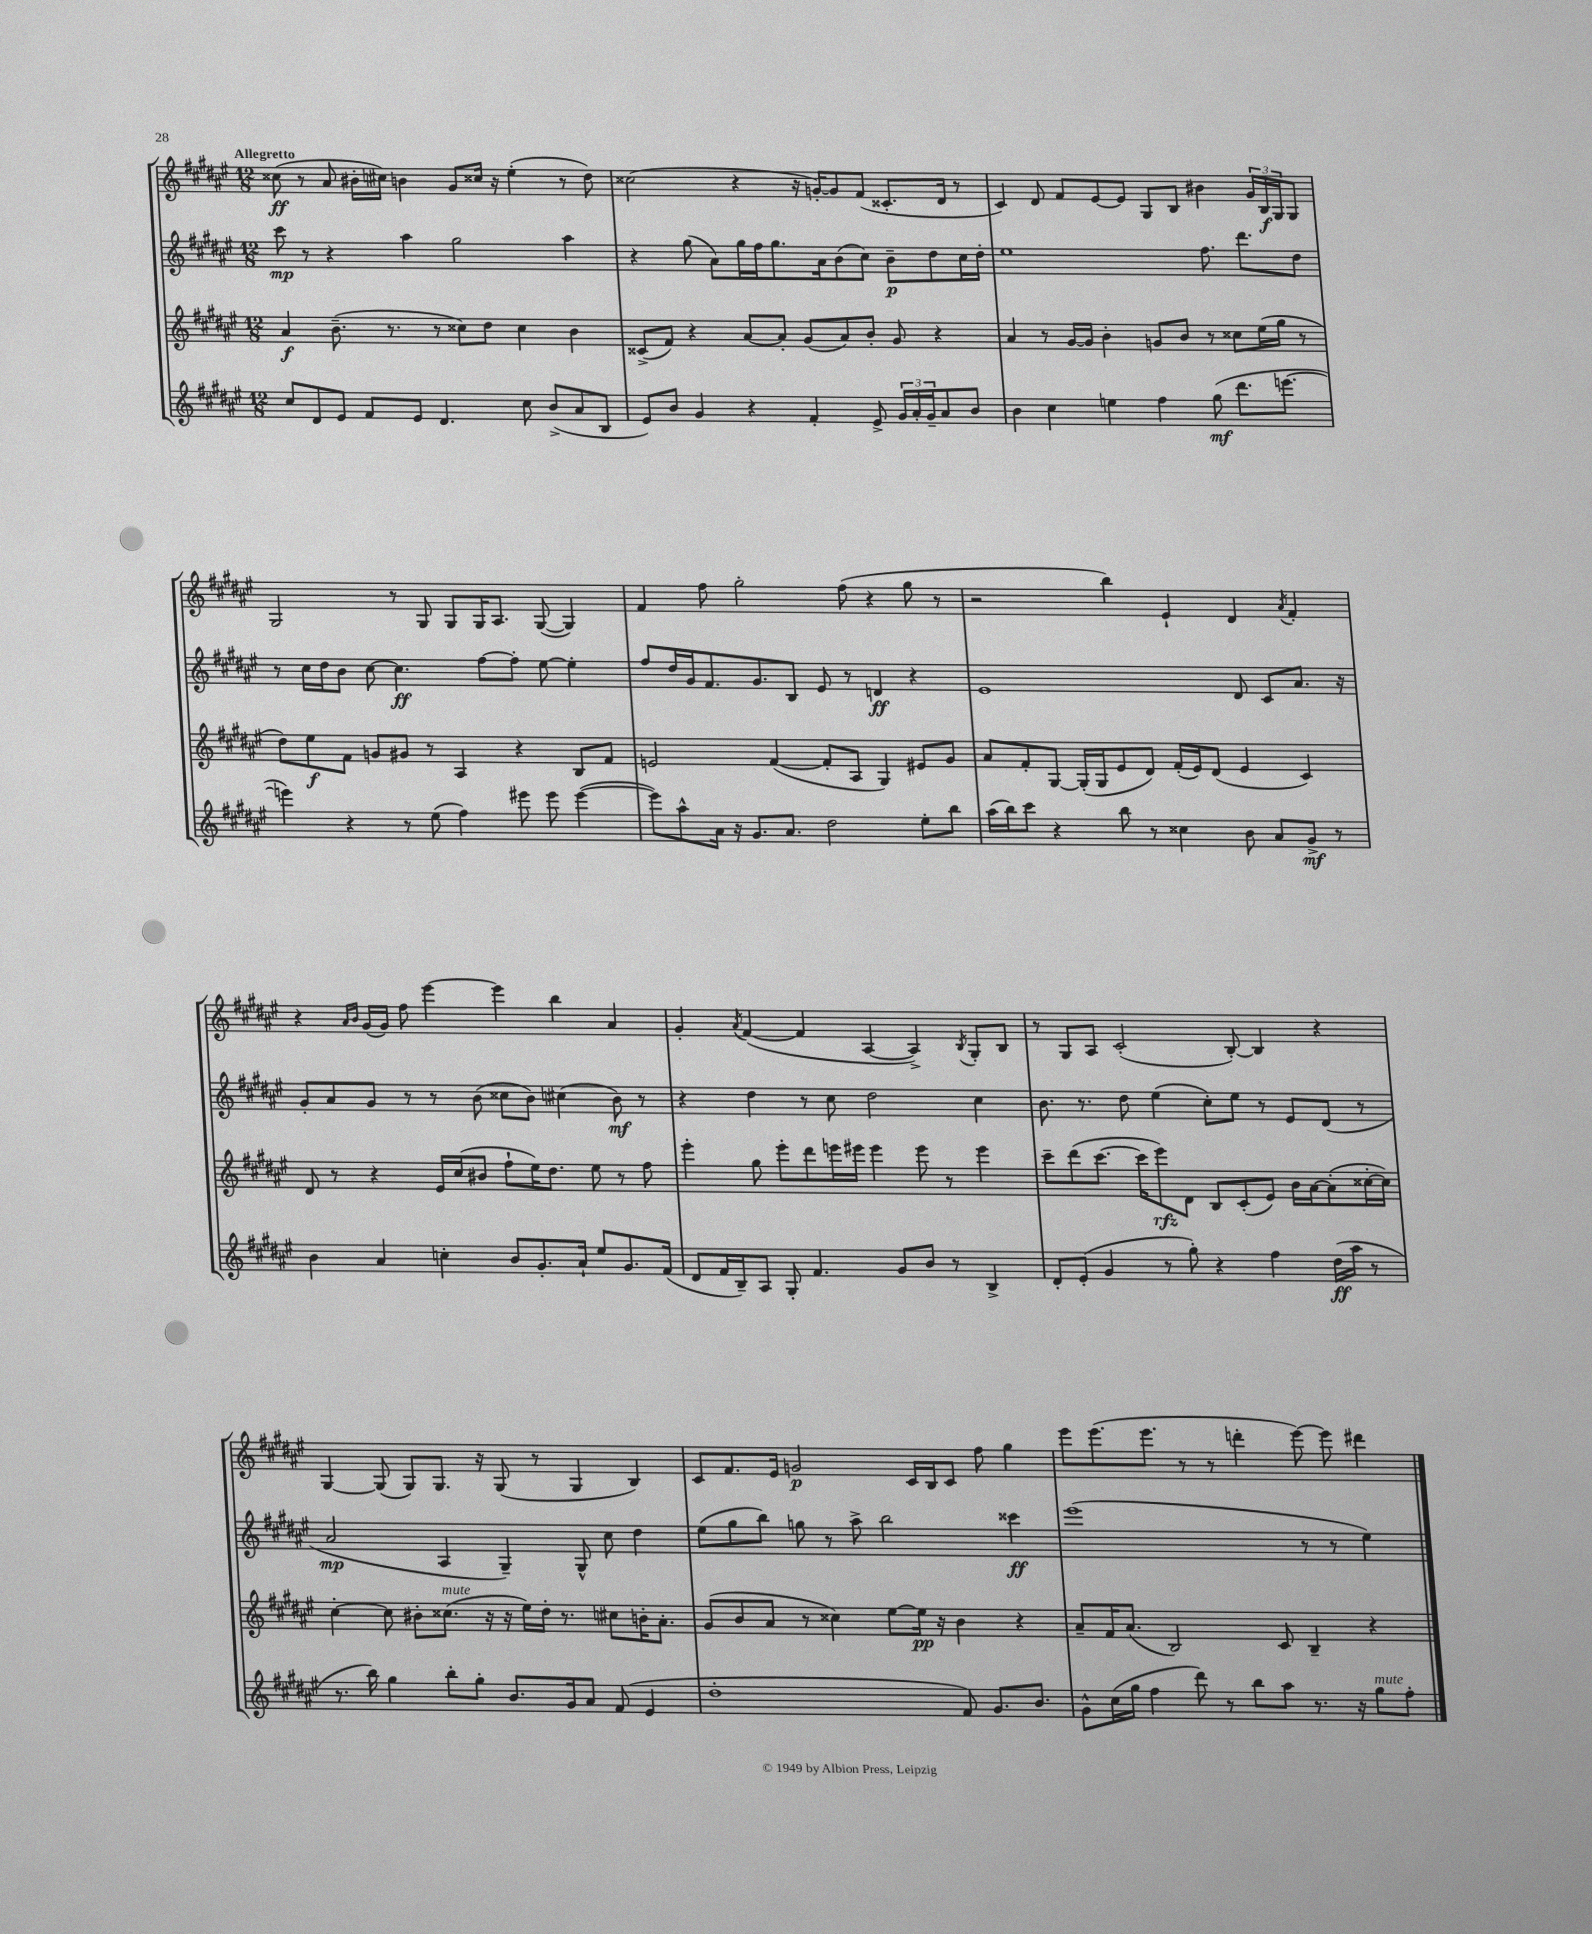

**kern	**dynam	**kern	**dynam	**kern	**dynam	**kern	**dynam
*part4	*part4	*part3	*part3	*part2	*part2	*part1	*part1
*staff4	*staff4	*staff3	*staff3	*staff2	*staff2	*staff1	*staff1
*clefG2	*	*clefG2	*	*clefG2	*	*clefG2	*
*k[f#c#g#d#a#e#]	*	*k[f#c#g#d#a#e#]	*	*k[f#c#g#d#a#e#]	*	*k[f#c#g#d#a#e#]	*
*M12/8	*	*M12/8	*	*M12/8	*	*M12/8	*
=1	=1	=1	=1	=1	=1	=1	=1
!	!	!	!	!	!	!LO:TX:a:B:t=Allegretto	!
8cc#/L	.	4a#/	f	8ccc#\	mp	(8cc##X\	ff
8d#/	.	.	.	8r	.	8r	.
8e#/J	.	(8.b~\	.	4r	.	8a#/	.
8f#/L	.	.	.	.	.	16b#X'\LL	.
.	.	8.r	.	.	.	16cc#X\JJ)	.
8e#/J	.	.	.	4aa#\	.	4bn\	.
4.d#/	.	8r	.	.	.	.	.
.	.	8cc##X\L)	.	2gg#\	.	8g#/L	.
.	.	8dd#\J	.	.	.	16cc##X/Jk	.
.	.	.	.	.	.	16r	.
8cc#\	.	4cc##\	.	.	.	(4ee#'\	.
(8b^/L	.	.	.	.	.	.	.
8a#/	.	4b\	.	4aa#\	.	8r	.
8B/J	.	.	.	.	.	8dd#\)	.
=2	=2	=2	=2	=2	=2	=2	=2
8e#/L)	.	(8c##X^/L	.	4r	.	(2cc##X\	.
8b/J	.	8f#/J)	.	.	.	.	.
4g#/	.	4r	.	(8gg#\	.	.	.
.	.	.	.	8a#\L)	.	.	.
4r	.	[8a#/L	.	16gg#\L	.	4r	.
.	.	.	.	16ff#\J	.	.	.
.	.	8a#'/J]	.	8.gg#\	.	.	.
4f#'/	.	(8g#/L	.	.	.	16r	.
.	.	.	.	16a#\k	.	[16gn'/KL)	.
.	.	8a#/)	.	(8b\	.	8g/]	.
8e#^/	.	8b'/J	.	8cc#\J)	.	(8f#/J	.
24g#/LL	.	8g#/	.	8b~\L	p	8.c##X'/L	.
24a#'/	.	.	.	.	.	.	.
24g#~/J	.	.	.	.	.	.	.
8a#/	.	4r	.	8dd#\	.	.	.
.	.	.	.	.	.	16d#/Jk	.
8b/J	.	.	.	16cc#\L	.	8r	.
.	.	.	.	16dd#'\JJ	.	.	.
=3	=3	=3	=3	=3	=3	=3	=3
4b\	.	4a#/	.	1ee#	.	4c#/)	.
4cc#\	.	8r	.	.	.	8d#/	.
.	.	[16g#/LL	.	.	.	8f#/L	.
.	.	16g#/JJ]	.	.	.	.	.
4een\	.	4b'\	.	.	.	[8e#/	.
.	.	.	.	.	.	8e#/J]	.
4ff#\	.	8gn/L	.	.	.	8G#/L	.
.	.	8b/J	.	.	.	8B/J	.
(8gg#\	mf	8r	.	8.ff#\	.	4b#X\	.
8.ddd#\L	.	8cc##X\L	.	.	.	.	.
.	.	.	.	8.ddd#\L	.	.	.
.	.	(16ee#\L	.	.	.	24g#/LL	.
.	.	.	.	.	.	24B/	f
[8.eeen\J	.	16gg#\JJ	.	.	.	.	.
.	.	.	.	.	.	24G#/J	.
.	.	8r	.	8dd#\J	.	8G#/J	.
!!LO:LB:g=z
=4	=4	=4	=4	=4	=4	=4	=4
4eeen\])	.	8dd#\L)	.	8r	.	2G#/	.
.	.	8ee#\	f	16cc#\LL	.	.	.
.	.	.	.	16dd#\J	.	.	.
4r	.	8f#\J	.	8b\J	.	.	.
.	.	8gn/L	.	[8cc#\	.	.	.
8r	.	8g#X/J	.	4.cc#\]	ff	8r	.
(8ee#\	.	8r	.	.	.	8G#/	.
4ff#\)	.	4A#/	.	.	.	8G#/L	.
.	.	.	.	[8ff#\L	.	16G#/K	.
.	.	.	.	.	.	8.A#/J	.
8eee#X\	.	4r	.	8ff#'\J]	.	.	.
8eee#\	.	.	.	[8ee#\	.	([8G#/	.
([4eee#\	.	8B/L	.	4ee#'\]	.	4G#/])	.
.	.	8f#/J	.	.	.	.	.
=5	=5	=5	=5	=5	=5	=5	=5
8eee#\L])	.	2en/	.	8ff#/L	.	4f#/	.
8aa#^^\	.	.	.	16dd#/L	.	.	.
.	.	.	.	16g#/J	.	.	.
16a#\Jk	.	.	.	8.f#/	.	8ff#\	.
16r	.	.	.	.	.	.	.
8.g#/L	.	.	.	.	.	2gg#'\	.
.	.	.	.	8.g#/	.	.	.
.	.	([4f#/	.	.	.	.	.
8.a#/J	.	.	.	.	.	.	.
.	.	.	.	8B/J	.	.	.
2dd#\	.	8f#'/L]	.	8e#/	.	.	.
.	.	8A#/J	.	8r	.	(8ff#\	.
.	.	4G#/)	.	4dn/	ff	4r	.
8ee#'\L	.	8e#X/L	.	4r	.	8gg#\	.
8bb\J	.	8g#/J	.	.	.	8r	.
=6	=6	=6	=6	=6	=6	=6	=6
(16aa#\LL	.	8a#/L	.	1e#	.	2r	.
16bb\J)	.	.	.	.	.	.	.
8ccc#\J	.	8f#'/	.	.	.	.	.
4r	.	[8G#/J	.	.	.	.	.
.	.	(16G#'/LL]	.	.	.	.	.
.	.	16G#/J	.	.	.	.	.
8bb\	.	8e#/	.	.	.	4bb\)	.
8r	.	8d#/J)	.	.	.	.	.
4cc##X\	.	(16f#'/LL	.	.	.	4e#`/	.
.	.	16e#/J)	.	.	.	.	.
.	.	(8d#/J	.	.	.	.	.
8b\	.	4e#/	.	8d#/	.	4d#/	.
8a#/L	.	.	.	8c#/L	.	.	.
.	.	.	.	.	.	8qa#/	.
8g#^/J	mf	4c#/)	.	8.a#/J	.	4f#'/	.
8r	.	.	.	.	.	.	.
.	.	.	.	16r	.	.	.
!!LO:LB:g=z
=7	=7	=7	=7	=7	=7	=7	=7
4b\	.	8d#/	.	8g#'/L	.	4r	.
.	.	8r	.	8a#/	.	.	.
.	.	.	.	.	.	16qqa#/LL	.
.	.	.	.	.	.	16qqb/JJ	.
4a#/	.	4r	.	8g#/J	.	(16g#/LL	.
.	.	.	.	.	.	16g#/JJ)	.
.	.	.	.	8r	.	8ff#\	.
4ccn'\	.	16e#/LL	.	8r	.	[4eee#\	.
.	.	(16cc#/J	.	.	.	.	.
.	.	8b#X/J	.	(8b\	.	.	.
8b/L	.	8ff#`\L	.	8cc##X\L	.	4eee#\]	.
8.g#'/	.	16ee#\K)	.	8b\J)	.	.	.
.	.	8.dd#\J	.	.	.	.	.
.	.	.	.	(4cc#X\	.	4bb\	.
16a#`/Jk	.	.	.	.	.	.	.
8ee#/L	.	8ee#\	.	.	.	.	.
8.g#/	.	8r	.	8b\)	mf	4a#/	.
.	.	8ff#\	.	8r	.	.	.
(16f#/Jk	.	.	.	.	.	.	.
=8	=8	=8	=8	=8	=8	=8	=8
8d#/L	.	4eee#'\	.	4r	.	4g#'/	.
16f#/L	.	.	.	.	.	.	.
16B~/J)	.	.	.	.	.	.	.
.	.	.	.	.	.	8qa#/	.
8A#/J	.	8gg#\	.	4dd#\	.	([4f#/	.
8G#'/	.	8eee#'\L	.	.	.	.	.
4.f#/	.	8ddd#\	.	8r	.	4f#/]	.
.	.	16eeen\L	.	8cc#\	.	.	.
.	.	16eee#X\JJ	.	.	.	.	.
.	.	4eee#\	.	2dd#\	.	[4A#/	.
8g#/L	.	.	.	.	.	.	.
8b/J	.	8eee#\	.	.	.	4A#^/])	.
8r	.	8r	.	.	.	.	.
.	.	.	.	.	.	8qB/	.
4B^/	.	4eee#\	.	4cc#\	.	8G#'/L	.
.	.	.	.	.	.	8B/J	.
=9	=9	=9	=9	=9	=9	=9	=9
8d#'/L	.	8ccc#~\L	.	8.b\	.	8r	.
(8e#'/J	.	(8ddd#\	.	.	.	8G#/L	.
.	.	.	.	8.r	.	.	.
4g#/	.	[8.ccc#\J	.	.	.	8A#/J	.
.	.	.	.	8dd#\	.	(2c#'/	.
.	.	16ccc#\KL]	.	.	.	.	.
8r	.	8eee#\)	rfz	(4ee#\	.	.	.
8gg#'\)	.	8d#\J	.	.	.	.	.
4r	.	8B/L	.	8cc#'\L)	.	.	.
.	.	(8c#'/	.	8ee#\J	.	[8B'/)	.
4ff#\	.	8e#/J)	.	8r	.	4B/]	.
.	.	16b\LL	.	8e#/L	.	.	.
.	.	[16a#\J	.	.	.	.	.
(16dd#\LL	ff	(8a#'\]	.	(8d#/J	.	4r	.
16aa#\JJ	.	.	.	.	.	.	.
8r	.	[16cc##X'\L	.	8r	.	.	.
.	.	16cc##\JJ])	.	.	.	.	.
!!LO:LB:g=z
=10	=10	=10	=10	=10	=10	=10	=10
8.r	.	[4cc#'\	.	2a#/	mp	[4G#/	.
16bb\)	.	.	.	.	.	.	.
4gg#\	.	8cc#\]	.	.	.	(8G#/]	.
.	.	8b#X'\L	.	.	.	8G#/L)	.
!	!	!LO:TX:a:i:t=mute	!	!	!	!	!
8bb'\L	.	(8.cc##X\J	.	4A#/	.	8.G#/J	.
8gg#'\J	.	.	.	.	.	.	.
.	.	16r	.	.	.	16r	.
8.b/L	.	16r	.	4G#~/)	.	(8G#/	.
.	.	16ee#\LL)	.	.	.	.	.
.	.	16dd#'\JJ	.	.	.	8r	.
16g#/k	.	8.r	.	.	.	.	.
8a#/J	.	.	.	8G#^^/	.	4G#/	.
(8f#/	.	8cc#X\L	.	8cc#\	.	.	.
4e#/	.	16bn'\K	.	4dd#\	.	4B/)	.
.	.	8.a#'\J	.	.	.	.	.
=11	=11	=11	=11	=11	=11	=11	=11
1dd#'	.	(8g#/L	.	(8ee#\L	.	8c#/L	.
.	.	8b/	.	8gg#\	.	8.f#/	.
.	.	8a#/J	.	8bb\J)	.	.	.
.	.	.	.	.	.	16e#/Jk	.
.	.	8r	.	8ggn\	.	2gn/	p
.	.	4cc##X\)	.	8r	.	.	.
.	.	.	.	8aa#^\	.	.	.
.	.	[8ee#\L	.	2bb\	.	.	.
.	.	16ee#\Jk]	pp	.	.	16c#/LL	.
.	.	16r	.	.	.	16B/J	.
8f#/)	.	4b\	.	.	.	8c#/J	.
8.g#/L	.	.	.	.	.	8ff#\	.
.	.	4r	.	4ccc##X\	ff	4gg#\	.
8.b/J	.	.	.	.	.	.	.
=12	=12	=12	=12	=12	=12	=12	=12
8g#^^\L	.	8a#~/L	.	(1eee#	.	8eee#\L	.
(16cc#\L	.	16f#/K	.	.	.	(8.eee#\	.
16gg#\JJ	.	(8.a#/J	.	.	.	.	.
4ff#\	.	.	.	.	.	.	.
.	.	.	.	.	.	8.eee#\J	.
.	.	2B/)	.	.	.	.	.
8ddd#\)	.	.	.	.	.	8r	.
8r	.	.	.	.	.	8r	.
8bb\L	.	.	.	.	.	4dddn'\	.
8aa#\J	.	8c#/	.	.	.	.	.
8.r	.	4B~/	.	8r	.	[8eee#\)	.
.	.	.	.	8r	.	8eee#\]	.
16r	.	.	.	.	.	.	.
!LO:TX:a:i:t=mute	!	!	!	!	!	!	!
8gg#\L	.	4r	.	4ee#\)	.	4ddd#X\	.
8ff#'\J	.	.	.	.	.	.	.
==	==	==	==	==	==	==	==
*-	*-	*-	*-	*-	*-	*-	*-
